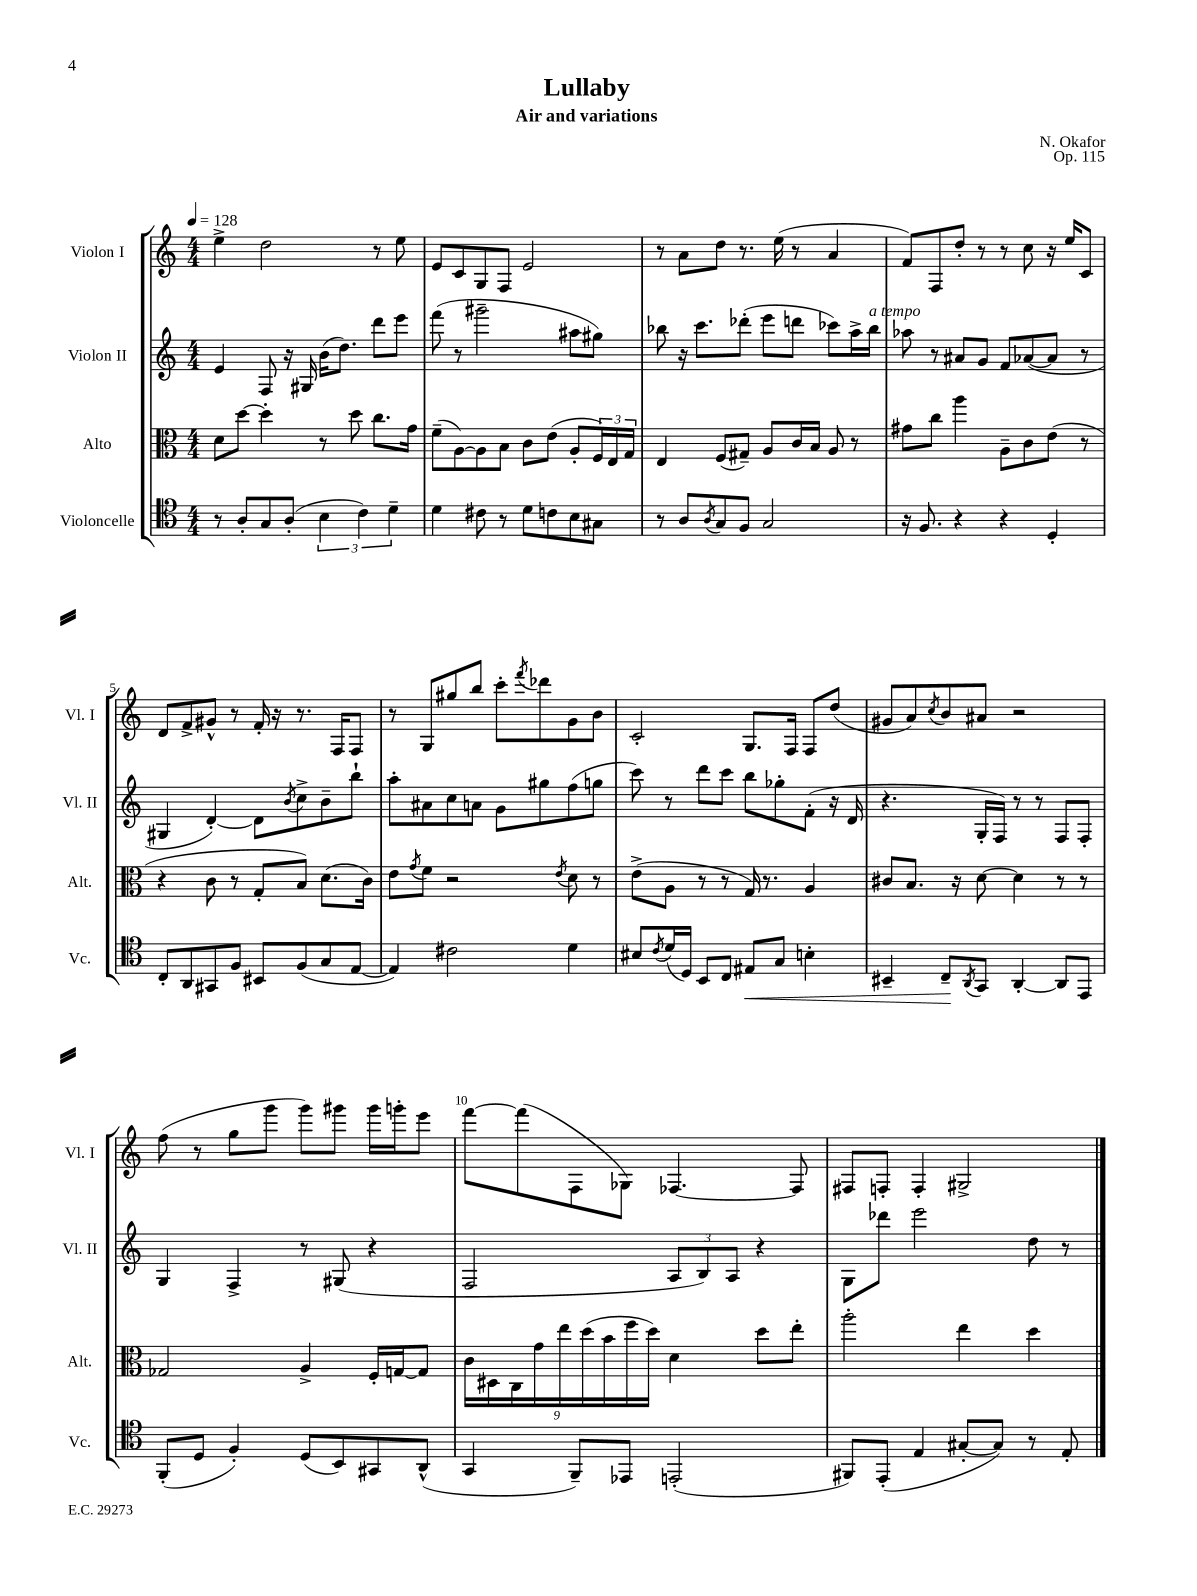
\header { title = "Lullaby" composer = "N. Okafor" subtitle = "Air and variations" opus = "Op. 115" }
<<
\new StaffGroup <<
\new Staff = "s0" \with { instrumentName = "Violon I" shortInstrumentName = "Vl. I" } {
    \clef treble \key c \major \numericTimeSignature \time 4/4 \tempo 4 = 128
    e''4-> d''2 r8 e''8 |
    e'8 c'8 g8 f8 e'2 |
    r8 a'8 d''8 r8. e''16( r8 a'4 |
    f'8) f8 d''8-. r8 r8 c''8 r16 e''16 c'8 |
    d'8 f'8-> gis'8-^ r8 f'16-. r16 r8. f16 f8 |
    r8 g8 gis''8 b''8 c'''8-. \acciaccatura { f'''8 } des'''8 g'8 b'8 |
    c'2-. g8. f16 f8 d''8( |
    gis'8 a'8) \acciaccatura { c''8 } b'8 ais'8 r2 |
    f''8( r8 g''8 g'''8 g'''8) gis'''8 gis'''16 g'''16-. e'''8 |
    f'''8~ f'''8( f8 ges8) fes4.~ fes8 |
    fis8 f8-. f4-. gis2-> \bar "|." |
}
\new Staff = "s1" \with { instrumentName = "Violon II" shortInstrumentName = "Vl. II" } {
    \clef treble \key c \major \numericTimeSignature \time 4/4
    e'4 f8 r16 gis16 b'16( d''8.) d'''8 e'''8 |
    f'''8( r8 gis'''2-- ais''8 gis''8) |
    bes''8 r16 c'''8. des'''8-.( e'''8 d'''8 ces'''8) a''16-> bes''16^\markup { \italic "a tempo" } |
    aes''8 r8 ais'8 g'8 f'8 aes'8~( aes'8 r8 |
    gis4 d'4~-.) d'8 \acciaccatura { b'8 } c''8-> b'8-- b''8-! |
    a''8-. ais'8 c''8 a'8 g'8 gis''8 f''8( g''8 |
    c'''8) r8 d'''8 c'''8 b''8 ges''8-. f'8-.( r16 d'16 |
    r4. g16-. f16) r8 r8 f8 f8-. |
    g4 f4-> r8 gis8( r4 |
    f2 \tuplet 3/2 { a8 b8) a8 } r4 |
    g8 des'''8 e'''2 d''8 r8 \bar "|." |
}
\new Staff = "s2" \with { instrumentName = "Alto" shortInstrumentName = "Alt." } {
    \clef alto \key c \major \numericTimeSignature \time 4/4
    d'8 d''8~ d''4-. r8 d''8 c''8. g'16 |
    f'8--( a8~) a8 b8 c'8 e'8( a8-. \tuplet 3/2 { f16) e16 g16 } |
    e4 f8( gis8--) a8 c'16 b16 a8 r8 |
    gis'8 c''8 a''4 a8-- c'8 e'8( r8 |
    r4 c'8 r8 g8-. b8) d'8.( c'16) |
    e'8 \acciaccatura { g'8 } f'8 r2 \acciaccatura { e'8 } d'8 r8 |
    e'8->( a8 r8 r8 g16) r8. a4 |
    cis'8 b8. r16 d'8~ d'4 r8 r8 |
    ges2 a4-> f16-. g16~ g8 |
    \tuplet 9/8 { c'16 dis16 c16 g'16 e''16 d''16( b'16 f''16 d''16) } d'4 d''8 e''8-. |
    a''2-. e''4 d''4 \bar "|." |
}
\new Staff = "s3" \with { instrumentName = "Violoncelle" shortInstrumentName = "Vc." } {
    \clef tenor \key c \major \numericTimeSignature \time 4/4
    r8 a8-. g8 a8-.( \tuplet 3/2 { b4 c'4) d'4-- } |
    d'4 cis'8 r8 d'8 c'8 b8 gis8 |
    r8 a8 \acciaccatura { a8 } g8 f8 g2 |
    r16 f8. r4 r4 d4-. |
    c8-. a,8 gis,8 f8 bis,8 f8( g8 e8~ |
    e4) cis'2 d'4 |
    bis8 \acciaccatura { c'8 } d'16( d16) b,8 c8 eis8\< g8 b4-. |
    bis,4-- c8--\! \acciaccatura { a,8 } g,8 a,4~-. a,8 e,8 |
    f,8-.( d8 f4-.) d8( b,8) gis,8 a,8-^( |
    g,4 f,8--) ees,8 e,2-.( |
    fis,8) e,8-.( e4 gis8~-. gis8) r8 e8-. \bar "|." |
}
>>
>>
\layout { \context { \Score \override BarNumber.break-visibility = ##(#f #t #t) barNumberVisibility = #(every-nth-bar-number-visible 5) } }
